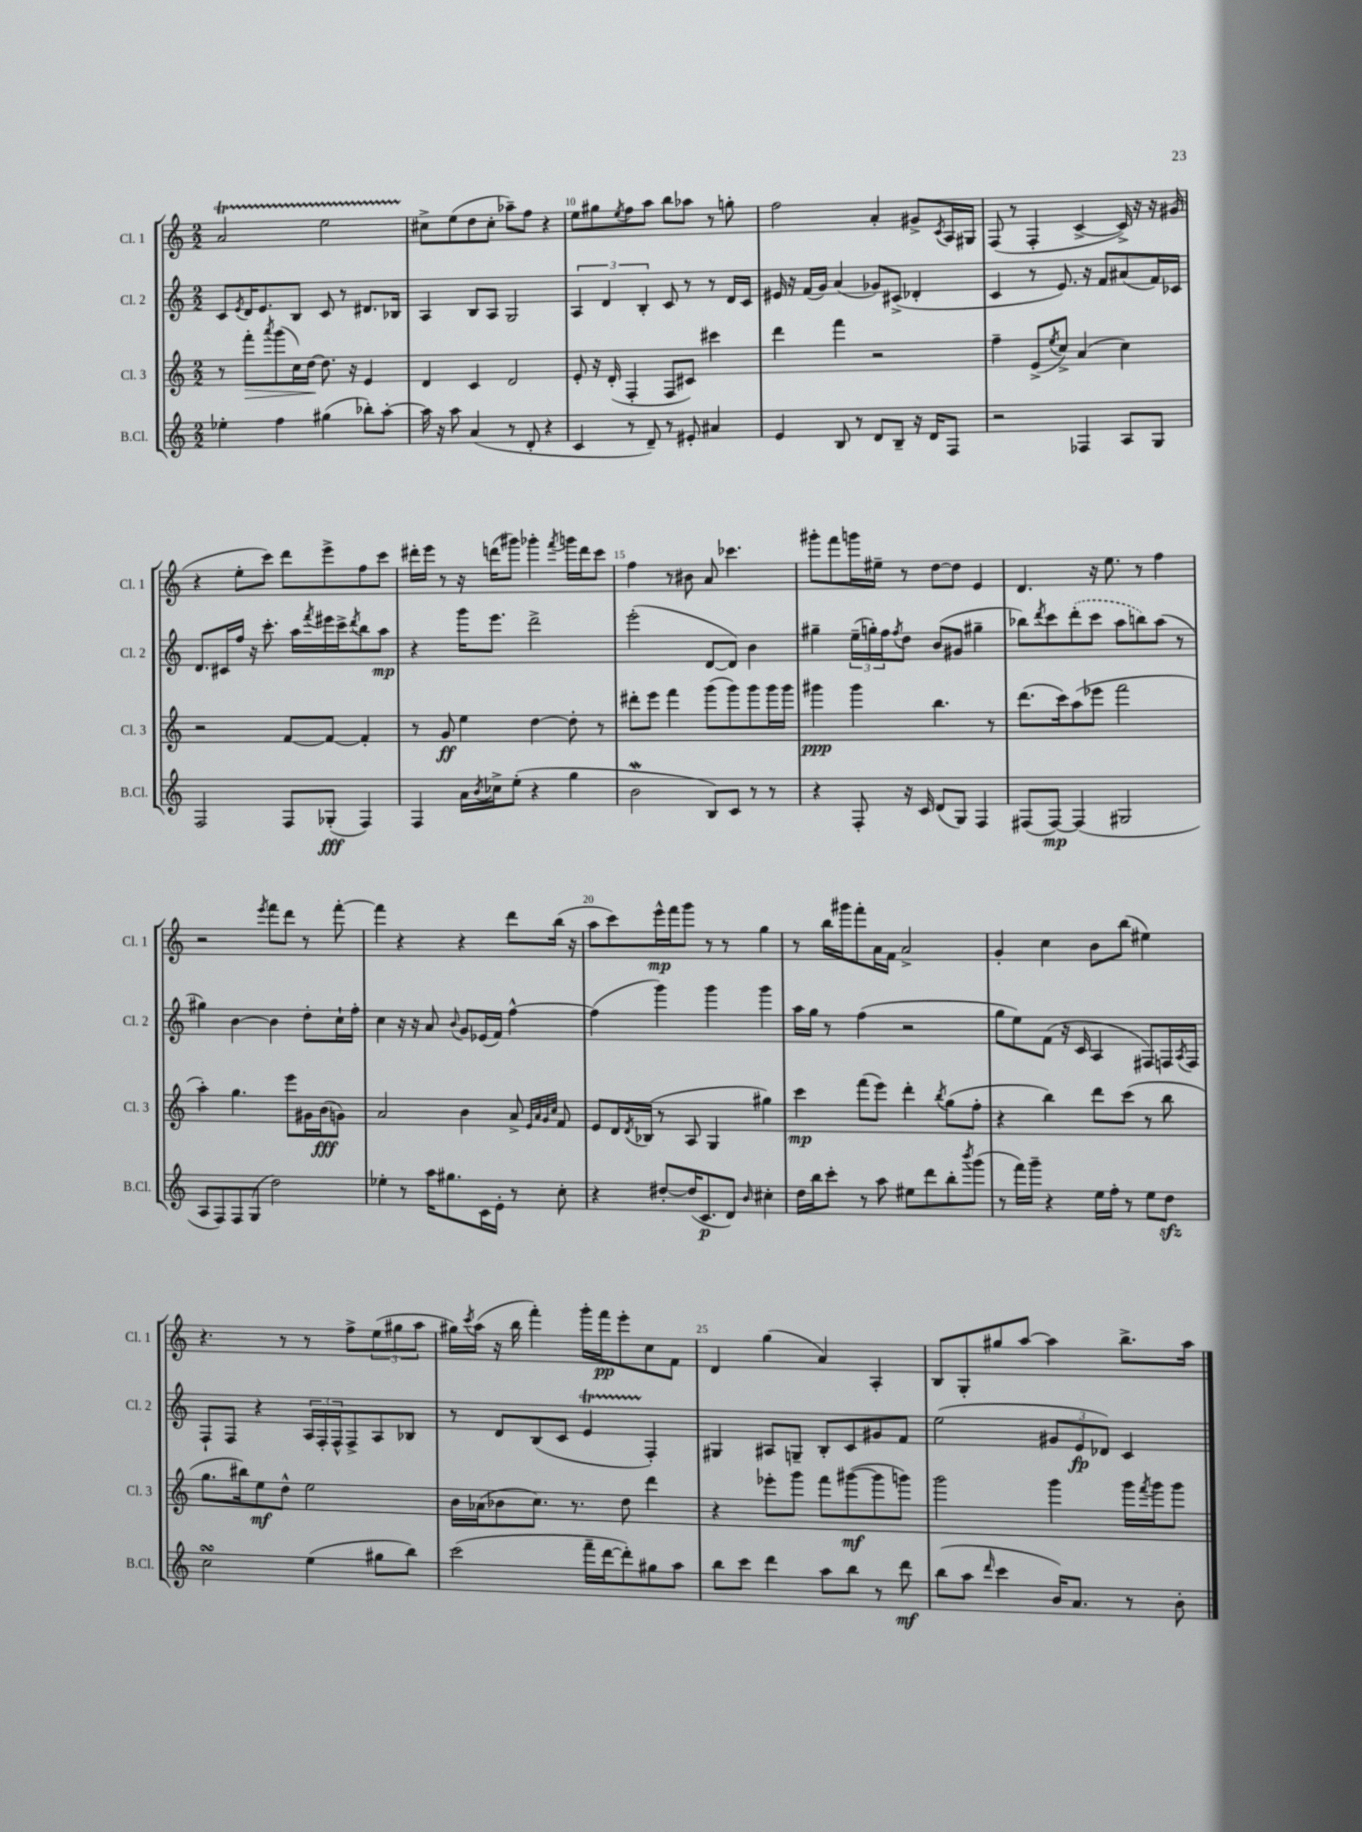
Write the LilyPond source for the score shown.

<<
\new StaffGroup <<
\new Staff = "s0" \with { instrumentName = "Cl. 1" shortInstrumentName = "Cl. 1" } {
    \clef treble \key c \major \numericTimeSignature \time 2/2
    a'2\startTrillSpan e''2 |
    cis''8->\stopTrillSpan e''8( d''8 cis''8-. aes''8--) f''8 r4 |
    e''8 gis''8 \acciaccatura { e''8 } f''8 a''8 b''8 aes''8 r8 g''8-. |
    f''2 a'4-. gis'8-> \acciaccatura { c'8 } a16 gis16 |
    f8( r8 f4-. c'4~-> c'16->) r16 r16 gis'16( |
    r4 e''8-. c'''8) d'''8 e'''8-> f''8 c'''8 |
    dis'''16-. e'''16 r8 r16 d'''16( gis'''8) ges'''4-. \acciaccatura { f'''8 } g'''16 d'''16 c'''8 |
    f''4 r8 bis'8 a'8 ces'''4. |
    gis'''8-. f'''8 g'''16 eis''16-- r8 d''8~ d''8 e'4 |
    d'4. r16 e''8. r8 f''4 |
    r2 \acciaccatura { e'''8 } f'''8 d'''8 r8 f'''8~-. |
    f'''4 r4 r4 d'''8 b''16( r16 |
    a''8 c'''8) e'''16-^\mp f'''16 g'''8 r8 r8 g''4 |
    r8 b''16 gis'''16 f'''8-. a'16 f'16 a'2-> |
    g'4-. c''4 b'8 b''8( eis''4) |
    r4. r8 r8 f''8-> \tuplet 3/2 { e''8( gis''8 a''8 } |
    gis''16) \acciaccatura { c'''8 } a''16( r16 b''16 f'''4-.) g'''16-. f'''16\pp e'''8-. c''8 f'8 |
    d'4 g''4( a'4) a4-. |
    b8 g8-. gis''8 a''8~ a''4 b''8.-> a''16 \bar "|." |
}
\new Staff = "s1" \with { instrumentName = "Cl. 2" shortInstrumentName = "Cl. 2" } {
    \clef treble \key c \major \numericTimeSignature \time 2/2
    c'8 \acciaccatura { e'8 } d'16 e'8. b8 c'8 r8 dis'8. bes16 |
    a4 b8 a8 g2 |
    \tuplet 3/2 { a4 d'4 b4-. } c'8 r8 r8 d'16 c'16 |
    eis'16 r16 f'16( g'16) a'4( ges'8) cis'8->( des'4-. |
    c'4 r8 e'8.) r16 f'8 ais'8( f'16) ces'16 |
    d'8. cis'16 f''16 r16 c'''8.-. a''16 \acciaccatura { f'''8 } eis'''16 c'''16-> \acciaccatura { d'''8 } b''8 a''8\mp |
    r4 g'''16 e'''8. d'''2-> |
    e'''2-.( d'8~ d'8) b'4 |
    gis''4-- \tuplet 3/2 { e''16--( g''16-.) f''16 } \acciaccatura { f''8 } d''8 b'8( gis'8 gis''4-- |
    bes''8) \acciaccatura { d'''8 } c'''8 \once \slurDashed d'''8-.( c'''8 a''8 b''8) a''8( r8 |
    gis''4) b'4~ b'4 d''8-. c''16-! f''16-. |
    c''4 r16 r16 a'8 \appoggiatura { b'8 } g'8 ees'16( f'16) f''4~-^ |
    f''4( g'''4) g'''4 g'''4 |
    a''16 g''16 r8 f''4( r2 |
    g''8 e''8) f'8( r16 c'16 a4 fis8) f16 \acciaccatura { a8 } f16 |
    f8-! f8 r4 \tuplet 3/2 { a16 f16-. f16-^ } f8-> a8 bes8 |
    r8 d'8 b8( c'8 e'4\startTrillSpan f4-.\stopTrillSpan) |
    gis4 ais8 g8-- b8-. c'8 gis'8 f'8 |
    e''2( \tuplet 3/2 { gis'8 e'8\fp des'8) } c'4 \bar "|." |
}
\new Staff = "s2" \with { instrumentName = "Cl. 3" shortInstrumentName = "Cl. 3" } {
    \clef treble \key c \major \numericTimeSignature \time 2/2
    r8 f'''8-.\> \acciaccatura { a'''8 } g'''8( c''16) d''16~\! d''8. r16 e'4 |
    d'4 c'4 d'2 |
    e'8-. r16 d'16-.( f4-. f8 cis'8) cis'''4 |
    d'''4 f'''4 r2 |
    f''4-- e'8->( \acciaccatura { e''8 } c''8->) a'4( c''4) |
    r2 f'8~ f'8~ f'4-. |
    r8 g'8\ff e''4 d''4~ d''8-. r8 |
    dis'''8-. e'''8 f'''4 g'''8( g'''8) g'''8 g'''16 g'''16 |
    gis'''4\ppp gis'''4 b''4. r8 |
    d'''8.( c'''16) a''8( ees'''8 f'''2 |
    a''4-.) g''4. e'''8 gis'16 b'16\fff( g'8) |
    a'2 b'4 a'8-> \grace { e'32 a'32 g'32 c''32 } f'8 |
    e'8 d'16 \acciaccatura { d'8 } bes16( r8 a8 g4 gis''4) |
    c'''4\mp f'''8( e'''8) d'''4-. \acciaccatura { b''8 } g''8( f''8-. |
    r4 b''4) d'''8 c'''8( r8 b''8 |
    g''8. bis''16) e''8\mf d''8-^ e''2 |
    b'16 aes'16( bes'8 c''8.) r8. d''8 d'''4 |
    r4 ees'''8-. g'''8 f'''8 gis'''8~\mf( gis'''8 g'''8) |
    g'''2 g'''4 g'''16 \acciaccatura { f'''8 } g'''16 g'''8 \bar "|." |
}
\new Staff = "s3" \with { instrumentName = "B.Cl." shortInstrumentName = "B.Cl." } {
    \clef treble \key c \major \numericTimeSignature \time 2/2
    ees''4-. f''4 gis''4( bes''8-.) a''8~-. |
    a''16 r16 a''8 a'4( r8 d'8-. r4 |
    c'4 r8 d'8--) r8 eis'8-. ais'4 |
    e'4 b8 r8 d'8 b8-- r16 d'16 f8 |
    r2 fes4 a8 g8 |
    f2 f8 ges8-.\fff( f4) |
    f4 a'16 \acciaccatura { b'8 } ces''16-> e''8-.( r4 g''4 |
    b'2\mordent b8) c'8 r8 r8 |
    r4 f8-. r16 c'16 d'8( g8) f4 |
    fis8( fis8~\mp) fis4( gis2 |
    a8 f8) f8 g8( d''2) |
    ees''4-. r8 a''16 gis''8. c'16 e'16-. r8 c''8-. |
    r4 dis''8~-. dis''16( c'8.\p d'8) \grace { b'16 } cis''4-. |
    d''16 b''16 c'''8-. r8 a''8 eis''8 d'''8 b''8-. \acciaccatura { b'''8 } g'''8( |
    r8 f'''16) g'''16-- r4 e''16 f''16-. r8 e''8 d''8\sfz |
    c''2\turn e''4( gis''8 b''8) |
    c'''2( f'''16-- d'''16~ d'''8-.) gis''8 a''8 |
    b''8 c'''8 d'''4 a''8 b''8 r8 d'''8\mf |
    b''8( a''8 \grace { d'''16 } c'''4 b'16) a'8. r8 b'8-. \bar "|." |
}
>>
>>
\layout { \context { \Score currentBarNumber = #8 \override BarNumber.break-visibility = ##(#f #t #t) barNumberVisibility = #(every-nth-bar-number-visible 5) } }
